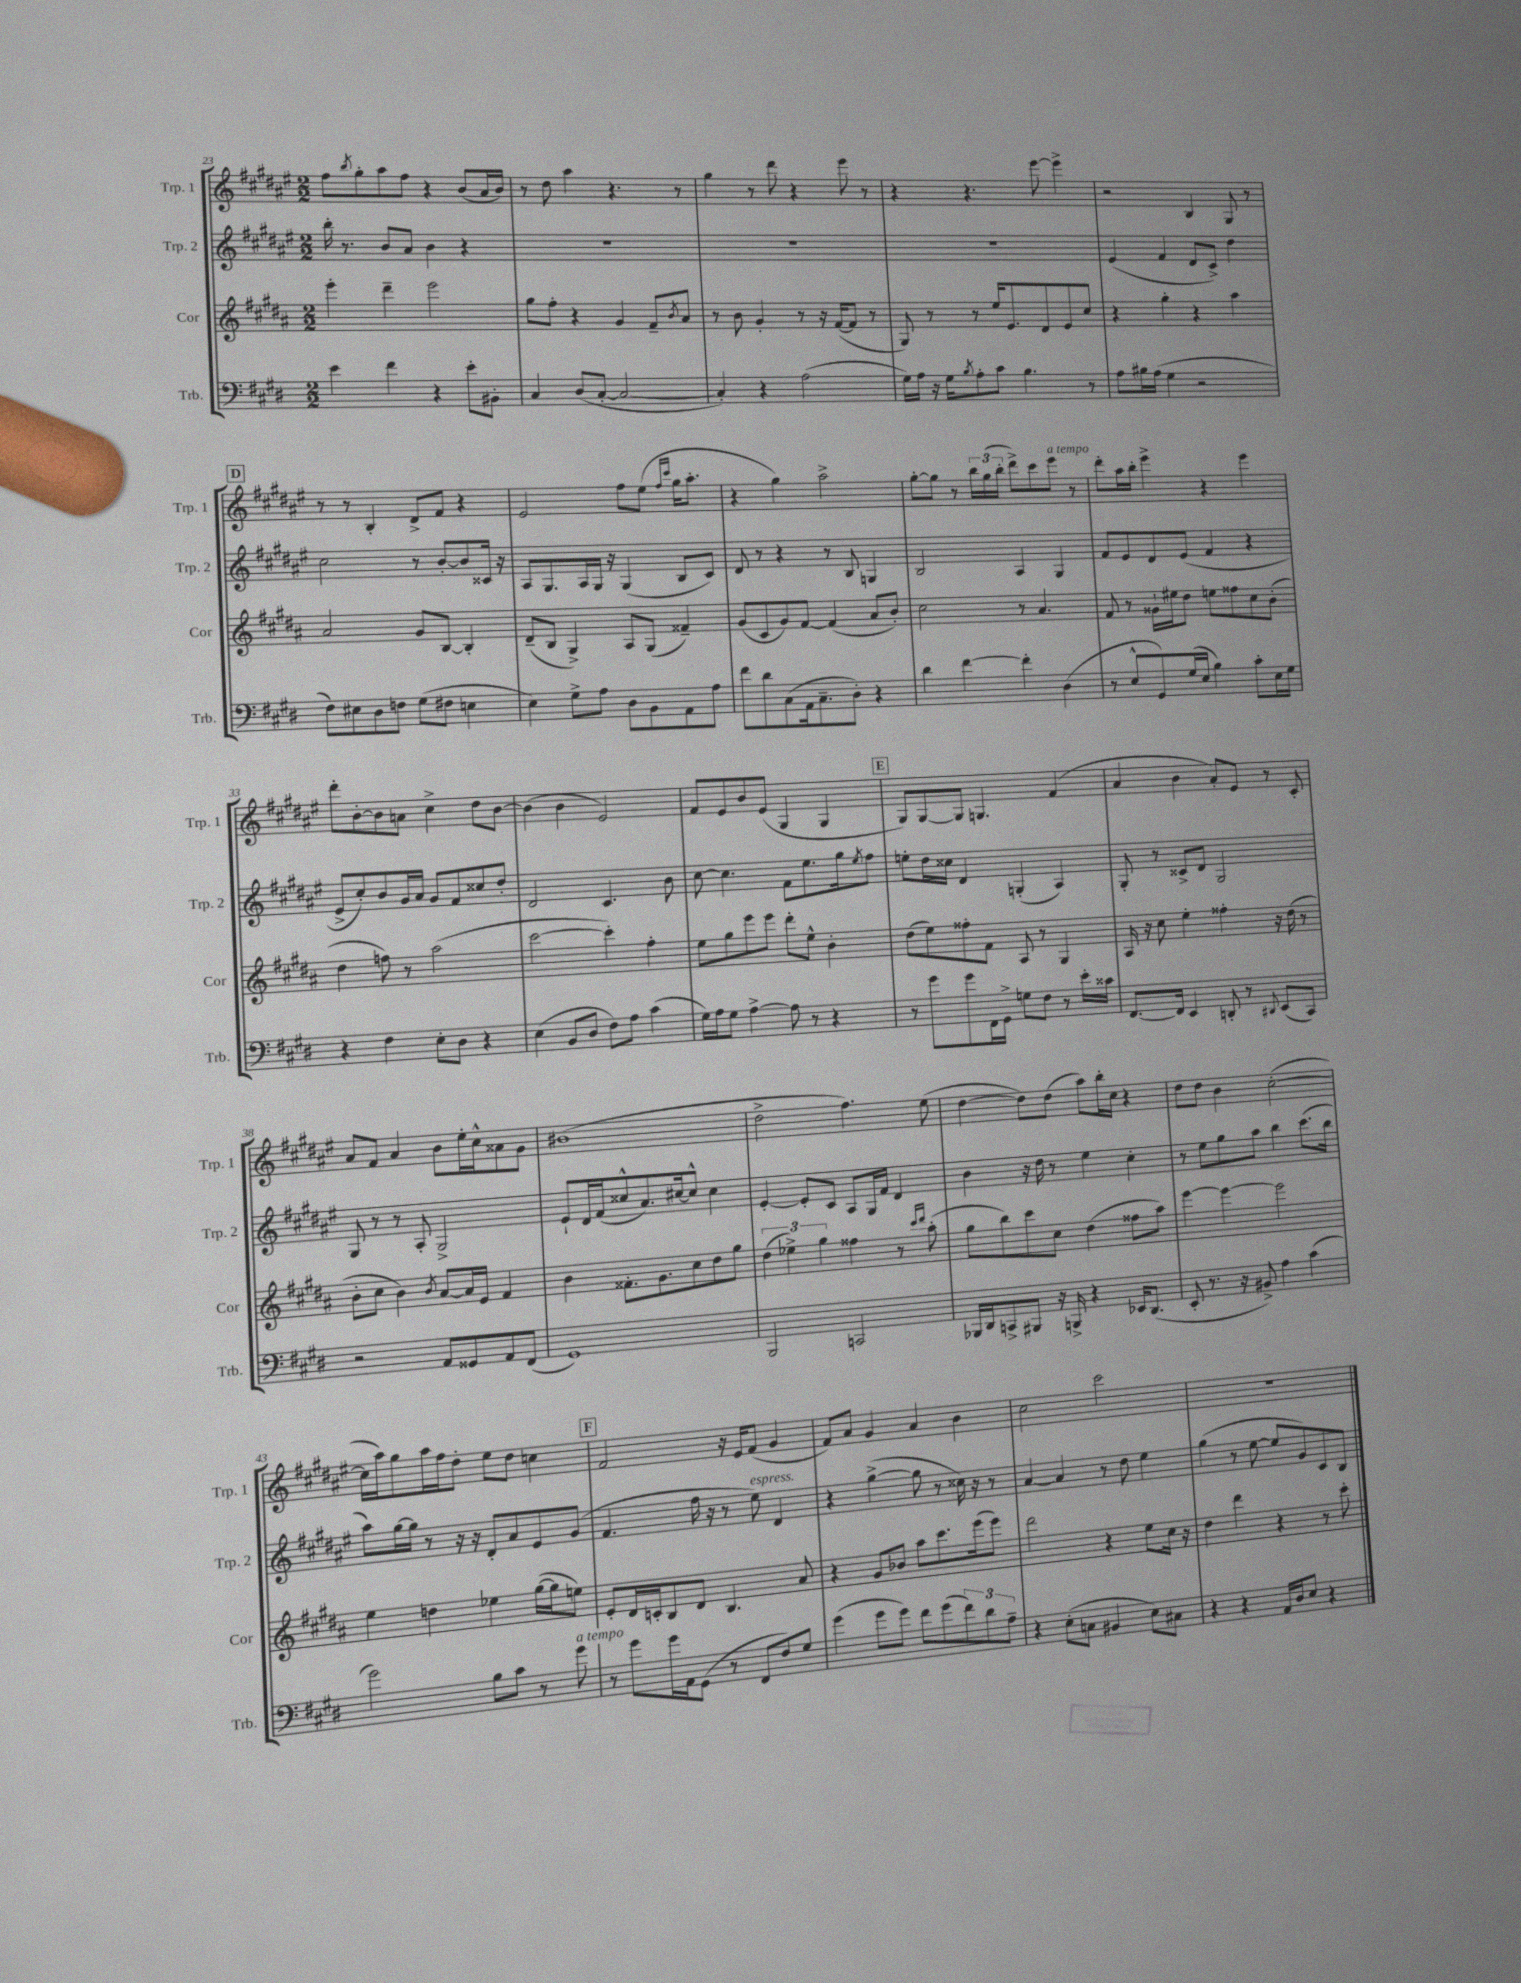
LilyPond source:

<<
\new StaffGroup <<
\new Staff = "s0" \with { instrumentName = "Trp. 1" shortInstrumentName = "Trp. 1" } {
    \clef treble \key fis \major \numericTimeSignature \time 2/2
    fis''8 \acciaccatura { b''8 } gis''8-. ais''8 fis''8 r4 b'8( ais'16 b'16) |
    r8 dis''8 ais''4 r4. r8 |
    gis''4 r8 dis'''8 r4 eis'''8 r8 |
    r4 r4. eis'''8~ eis'''4-> |
    r2 b4 gis8 r8 |
    \mark \markup { \box "D" } r8 r8 b4-. dis'8-> fis'8 r4 |
    eis'2 fis''8 eis''8( \grace { fis''16 cis'''16 } gis''16 ais''8.-. |
    r4 gis''4) ais''2-> |
    gis''8~-. gis''8 r8 \tuplet 3/2 { b''16 gis''16( b''16-. } dis'''8->) cis'''8 eis'''8^\markup { \italic "a tempo" } r8 |
    dis'''8-. ais''16 b''16-. eis'''4-> r4 eis'''4 |
    dis'''8-. b'8~-. b'8 a'8 cis''4-> dis''8 b'8~ |
    b'4( b'4 eis'2) |
    fis'8 eis'8 b'8 eis'8( gis4 gis4 |
    \mark \markup { \box "E" } gis8) gis8~ gis8 g4. fis'4( |
    ais'4 b'4 ais'8-.) eis'8 r8 cis'8-. |
    ais'8 fis'8 ais'4 b'8 eis''16-. cis''16-^ aisis'8 gis'8 |
    bis'1( |
    dis''2-> fis''4.) eis''8( |
    dis''4~ dis''8) dis''8( ais''8) b''16-. cis''16 r4 |
    dis''8 dis''8 b'4 cis''2~-.( |
    cis''16 ais''16) gis''8 ais''16 fis''16 dis''8-. eis''8 dis''8 c''4 |
    \mark \markup { \box "F" } fis'2 r16 eis'16 fis'8( gis'4 |
    fis'8) ais'8 gis'4 ais'4 b'4 |
    cis''2 cis'''2 |
    R1 \bar "|." |
}
\new Staff = "s1" \with { instrumentName = "Trp. 2" shortInstrumentName = "Trp. 2" } {
    \clef treble \key fis \major \numericTimeSignature \time 2/2
    b''16-. r8. b'8 ais'8 b'4 r4 |
    R1 |
    R1 |
    R1 |
    eis'4( fis'4 dis'8 cis'8->) dis''4 |
    \mark \markup { \box "D" } cis''2 r8 b'8~-. b'8 cisis'16 r16 |
    ais8 gis8. ais16 gis16 r16 gis4( b8 cis'8) |
    dis'8 r8 r4 r8 b8 g4 |
    b2 ais4 gis4 |
    fis'8 eis'8 dis'8 eis'8( fis'4 r4 |
    eis'8-> cis''8-.) b'8 gis'16 ais'16 gis'8 fis'8 cisis''8 dis''8-. |
    dis'2 cis'4. b'8 |
    cis''8~ cis''4. fis'8 eis''8. gis''16 \acciaccatura { eis''8 } fis''8 |
    \mark \markup { \box "E" } e''8-. dis''16 cisis''16 dis'4 g4-.( ais4) |
    gis8-. r8 cisis'8-> dis'8 gis2 |
    gis8 r8 r8 ais8-. gis2-> |
    eis'8-! dis'16 fis'16( cisis''8-^ ais'8.) cis''16~ cis''8-^ cis''4 |
    eis'4~-. eis'8-. cis'8 ais8 gis16 fis'16 dis'4 |
    b'4 r16 dis''16 r8 eis''4 cis''4-. |
    r8 eis''8 gis''8 ais''8 b''4 cis'''8.( b''16 |
    ais''8) gis''16~ gis''16 r8 r16 r16 dis'8-. ais'8 eis'8 gis'8( |
    \mark \markup { \box "F" } fis'4. fis''16 r16 r8 eis''8^\markup { \italic "espress." }) dis'4 |
    r4 gis''4~->( gis''8 r8 cisis''16) r16 r8 |
    ais'4~ ais'4 r8 dis''8 eis''4 |
    gis''4( r8 eis''8~ eis''8 gis'8) cis'8 b8 \bar "|." |
}
\new Staff = "s2" \with { instrumentName = "Cor" shortInstrumentName = "Cor" } {
    \clef treble \key b \major \numericTimeSignature \time 2/2
    e'''4-. dis'''4-- e'''2 |
    gis''8 fis''8-. r4 gis'4 fis'8-- \acciaccatura { b'8 } ais'8 |
    r8 b'8 gis'4-. r8 r16 fis'16~( fis'8 r8 |
    gis8) r8 r8 e''16 e'8. dis'8 e'8 cis''8 |
    r4 gis''4-. r4 ais''4 |
    \mark \markup { \box "D" } ais'2 gis'8 b8~ b4-. |
    dis'8--( b8 gis4->) ais8 gis8( fisis'4--) |
    gis'8( cis'8 gis'8) fis'8~ fis'4( ais'8 b'8-.) |
    cis''2 r8 ais'4. |
    fis'8 r8 gisis'16-! eis''16 dis''8 e''8 fisis''8 cis''8 b'8-.( |
    dis''4 f''8) r8 ais''2( |
    cis'''2~ cis'''4-.) fis''4-. |
    e''8 gis''8 e'''8 e'''8 dis'''8-. e''8-^ b'4-. |
    \mark \markup { \box "E" } dis''8( e''8) fisis''8-. fis'8 ais8 r8 gis4 |
    ais16 r16 cis''8 e''4-. fisis''4-. r16 dis''16( r8 |
    b'8-. cis''8 b'4) \acciaccatura { b'8 } ais'8~ ais'16 e'16 fis'4 |
    b'4 fisis'8.-. gis'8. cis''8 dis''8 gis''8 |
    \tuplet 3/2 { dis''4( ees''4->) gis''4 } fisis''4 r8 \grace { cis'''16 dis'''16 } ais''8-.( |
    gis''8 b''8) cis'''8 cis''8 dis''4( fisis''8 ais''8) |
    e'''4~ e'''4~ e'''2 |
    e''4 d''4 ees''4 gis''16~( gis''16 e''8) |
    \mark \markup { \box "F" } e'8-. dis'16 c'16-. b8 dis'8 b4. ais'8 |
    r4 gis'8 bes'8 ais''8 cis'''8. e'''16( e'''8) |
    dis'''2 r4 e''8 cis''16 r16 |
    dis''4 dis'''4 r4 r8 cis'''8-. \bar "|." |
}
\new Staff = "s3" \with { instrumentName = "Trb." shortInstrumentName = "Trb." } {
    \clef bass \key e \major \numericTimeSignature \time 2/2
    e'4 fis'4 r4 e'8-. bis,8-. |
    cis4 dis8( cis8~-. cis2~ |
    cis4-.) r4 a2( |
    gis16) a16 r16 gis16 \acciaccatura { b8 } a8-. cis'8 b4. r8 |
    a8 bis16 a16( gis4 r2 |
    \mark \markup { \box "D" } fis8) eis8 dis8 f8 gis8( fis8 e4 |
    e4) gis8-> a8 dis8 b,8 a,8 a8 |
    fis'8 dis'8 cis8( a,16 cis8.-- dis8-.) r4 |
    dis'4 fis'4~ fis'4-. dis4( |
    r8 e8-^ gis,8) gis16( e16 b4) cis'8-. e16 gis16 |
    r4 fis4 e8-. dis8 r4 |
    e4( b,8 dis8 fis8) a8 cis'4( |
    gis16) a16 gis8 a4~-> a8 r8 r4 |
    \mark \markup { \box "E" } r8 gis'8 gis'8 fis,16 gis,16-> g8 fis8 r8 e'16-. cisis'16 |
    fis,8.~ fis,16 e,4 d,8-. r8 \appoggiatura { dis,8 } e,8( cis,8) |
    r2 a,8 gisis,8 a,8 fis,8( |
    gis,1) |
    b,,2 c,2 |
    bes,,16 dis,16 c,8-> bis,,8 r16 b,,16-> r4 ees,16 dis,8.( |
    e,8-. r8. r16 bis,8->) a4 cis'4( |
    gis'2) b8 cis'8 r8 gis'8^\markup { \italic "a tempo" } |
    \mark \markup { \box "F" } r8 gis'8 gis'16 a,16 gis,8( r8 fis,8 fis8) gis8 |
    gis'4( gis'8 gis'8) fis'8 gis'8( \tuplet 3/2 { fis'8) dis'8 a8-- } |
    r4 e8-.( c8 bis,4 e8) cis8 |
    r4 r4 a,16 dis16 e8 r4 \bar "|." |
}
>>
>>
\layout { \context { \Score currentBarNumber = #23 } }
